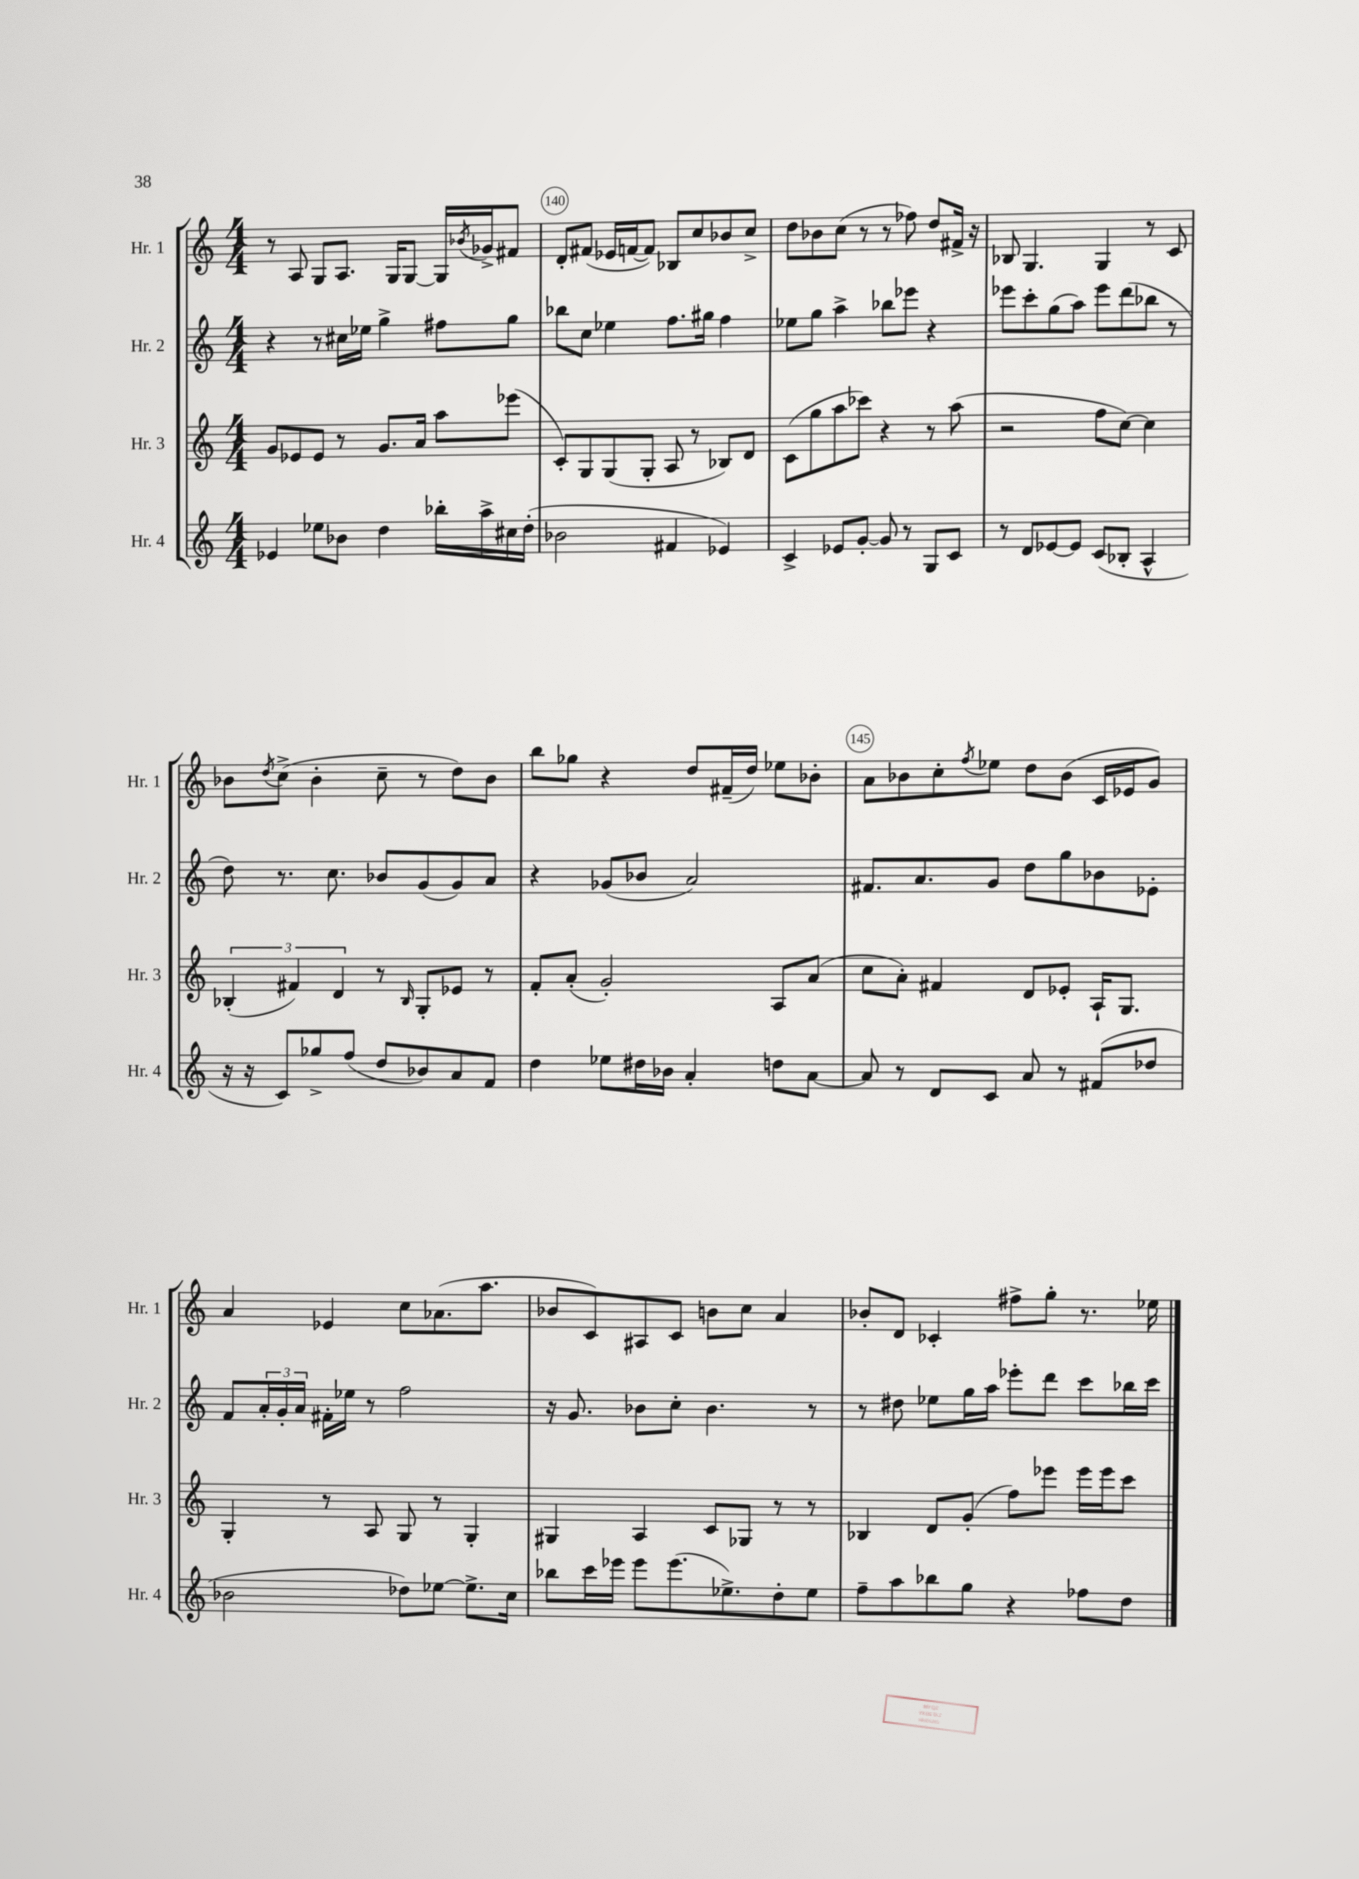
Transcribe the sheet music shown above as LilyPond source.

<<
\new StaffGroup <<
\new Staff = "s0" \with { instrumentName = "Hr. 1" shortInstrumentName = "Hr. 1" } {
    \clef treble \key c \major \numericTimeSignature \time 4/4
    r8 a8 g8 a8. g16 g8~ g16 \acciaccatura { bes'8 } ges'16-> fis'8 |
    d'8-. fis'8( ees'16 f'16~ f'8) bes8 c''8 bes'8 c''8-> |
    d''8 bes'8 c''8( r8 r8 fes''8) d''8 fis'16-> r16 |
    bes8 g4. g4 r8 c'8 |
    bes'8 \acciaccatura { d''8 } c''8->( bes'4-. c''8-- r8 d''8) bes'8 |
    b''8 ges''8 r4 d''8 fis'16--( d''16) ees''8 bes'8-. |
    a'8 bes'8 c''8-. \acciaccatura { f''8 } ees''8 d''8 bes'8( c'16 ees'16 g'8) |
    a'4 ees'4 c''8 aes'8.( a''8. |
    bes'8 c'8) ais8 c'8 b'8 c''8 a'4 |
    bes'8-. d'8 ces'4-. fis''8-> g''8-. r8. ees''16 \bar "|." |
}
\new Staff = "s1" \with { instrumentName = "Hr. 2" shortInstrumentName = "Hr. 2" } {
    \clef treble \key c \major \numericTimeSignature \time 4/4
    r4 r8 cis''16 ees''16 g''4-> fis''8 g''8 |
    bes''8 c''8 ees''4 f''8. gis''16 f''4 |
    ees''8 g''8 a''4-> bes''8 ees'''8 r4 |
    ees'''8 c'''8-. g''8( a''8) ees'''8 d'''8( bes''8 r8 |
    d''8) r8. c''8. bes'8 g'8( g'8) a'8 |
    r4 ges'8( bes'8 a'2) |
    fis'8. a'8. g'8 d''8 g''8 bes'8 ees'8-. |
    f'8 \tuplet 3/2 { a'16-. g'16-. a'16 } fis'16-. ees''16 r8 f''2 |
    r16 g'8. bes'8 c''8-. bes'4. r8 |
    r8 dis''8 ees''8 g''16 a''16 ees'''8-. d'''8 c'''8 bes''16 c'''16 \bar "|." |
}
\new Staff = "s2" \with { instrumentName = "Hr. 3" shortInstrumentName = "Hr. 3" } {
    \clef treble \key c \major \numericTimeSignature \time 4/4
    g'8 ees'8 ees'8 r8 g'8. a'16 a''8 ees'''8( |
    c'8-.) g8 g8( g8-. a8 r8 bes8) d'8 |
    c'8( g''8 a''8 ces'''8) r4 r8 a''8( |
    r2 f''8 c''8~) c''4 |
    \tuplet 3/2 { bes4-.( fis'4) d'4 } r8 \grace { bes16 } g8-. ees'8 r8 |
    f'8-. a'8-.( g'2-.) a8 a'8( |
    c''8 a'8-.) fis'4 d'8 ees'8-. a16-! g8. |
    g4-. r8 a8 g8 r8 g4-. |
    gis4 a4 c'8 ges8 r8 r8 |
    bes4 d'8 g'8-.( f''8) ees'''8 ees'''16 ees'''16 c'''8 \bar "|." |
}
\new Staff = "s3" \with { instrumentName = "Hr. 4" shortInstrumentName = "Hr. 4" } {
    \clef treble \key c \major \numericTimeSignature \time 4/4
    ees'4 ees''8 bes'8 d''4 bes''16-. a''16-> cis''16 d''16-.( |
    bes'2 fis'4 ees'4) |
    c'4-> ees'8 g'8~-. g'8 r8 g8 c'8 |
    r8 d'8 ees'8~ ees'8 c'8( bes8-. a4-^ |
    r16 r16 c'8) ges''8-> f''8( d''8 bes'8) a'8 f'8 |
    d''4 ees''8 dis''16 bes'16 a'4-. d''8 a'8~ |
    a'8 r8 d'8 c'8 a'8 r8 fis'8( des''8 |
    bes'2 des''8) ees''8~ ees''8.-> c''16 |
    bes''8 c'''16 ees'''16 ees'''8 ees'''8.( ees''8.->) d''8-. ees''8 |
    f''8-- a''8 bes''8 g''8 r4 fes''8 d''8 \bar "|." |
}
>>
>>
\layout { \context { \Score currentBarNumber = #139 \override BarNumber.break-visibility = ##(#f #t #t) barNumberVisibility = #(every-nth-bar-number-visible 5) \override BarNumber.stencil = #(make-stencil-circler 0.1 0.3 ly:text-interface::print) } }
